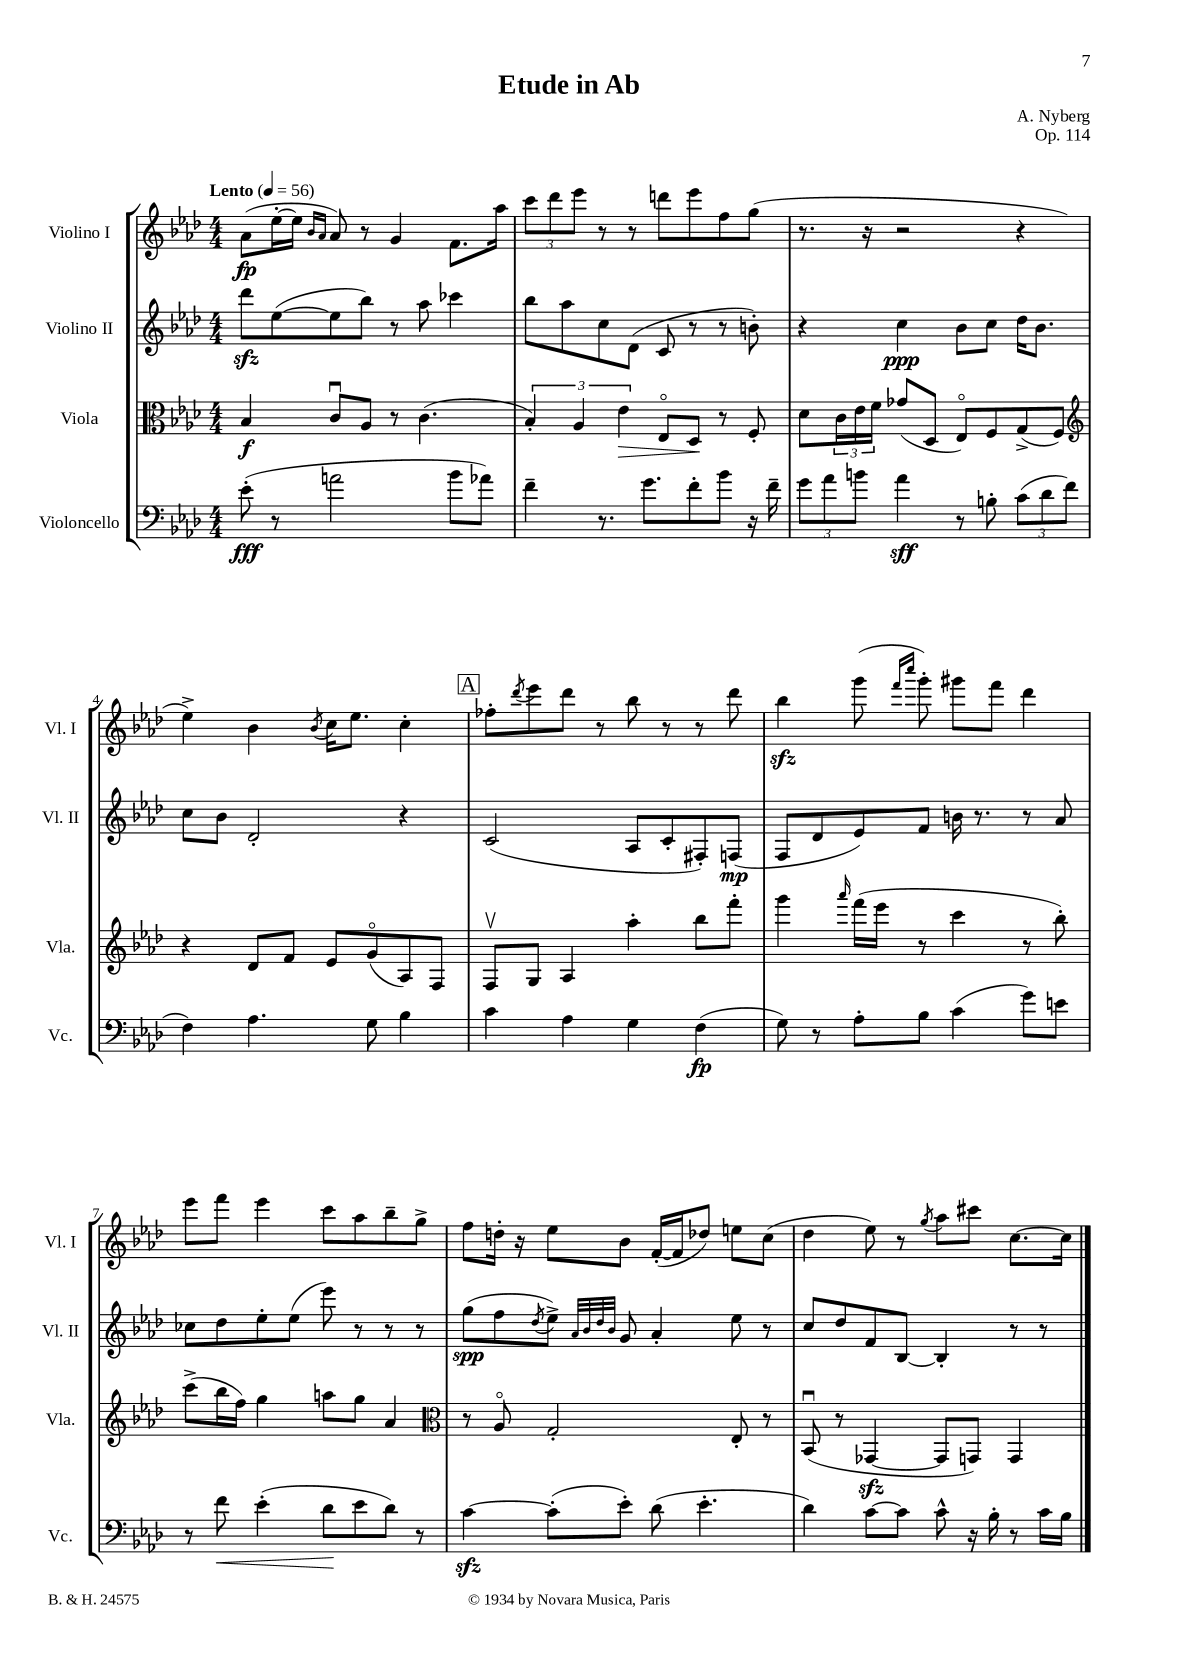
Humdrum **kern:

**kern	**kern	**kern	**kern
*staff4	*staff3	*staff2	*staff1
*clefF4	*clefC3	*clefG2	*clefG2
*k[b-e-a-d-]	*k[b-e-a-d-]	*k[b-e-a-d-]	*k[b-e-a-d-]
*M4/4	*M4/4	*M4/4	*M4/4
*MM56	*MM56	*MM56	*MM56
(8e-'	4B-	8ddd-	(8a-
8r	.	([8ee-	[16ee-'
.	.	.	16ee-]
.	.	.	16qqb-
.	.	.	16qqa-
2a	8cu	8ee-]	8a-)
.	8A-	8bb-)	8r
.	8r	8r	4g
.	(4.c	8aa-	.
8b-	.	4ccc-	8.f
8a-)	.	.	.
.	.	.	16aa-
=	=	=	=
4f~	6B-')	8bb-	12ccc
.	.	.	12ddd-
.	.	8aa-	.
.	6A-	.	12eee-
8.r	.	8cc	8r
.	6e-	.	.
.	.	(8d-	8r
8.g	.	.	.
.	8E-o	8c	8ddd
8f'	8D-	8r	8eee-
8b-	8r	8r	8ff
16r	8F'	8b')	(8gg
16f~	.	.	.
=	=	=	=
12g	8d-	4r	8.r
12a-	.	.	.
.	24c	.	.
12b	24e-	.	.
.	.	.	16r
.	24f	.	.
4a-	(8g-	4cc	2r
.	8D-	.	.
8r	8E-o)	8b-	.
8B'	8F	8cc	.
(12c	(8G^	16dd-	4r
.	.	8.b-	.
12d-	.	.	.
.	8F)	.	.
12f	.	.	.
=	=	=	=
*	*clefG2	*	*
4F)	4r	8cc	4ee-^)
.	.	8b-	.
4.A-	8d-	2d-'	4b-
.	8f	.	.
.	.	.	8qb-
.	8e-	.	16cc
.	.	.	8.ee-
8G	(8go	.	.
4B-	8A-)	4r	4cc'
.	8F	.	.
=	=	=	=
4c	8Fv	(2c	8ff-'
.	.	.	8qddd-
.	8G	.	8eee-
4A-	4A-	.	8ddd-
.	.	.	8r
4G	4aa-'	8A-	8bb-
.	.	8c'	8r
(4F	8bb-	8F#')	8r
.	8fff'	(8F	8ddd-
=	=	=	=
8G)	4ggg	8F	4bb-
8r	.	8d-	.
.	16qqaaa-	.	.
8A-'	(16fff	8e-)	(8ggg
.	16eee-	.	.
.	.	.	16qqfff
.	.	.	16qqcccc
8B-	8r	8f	8ggg')
(4c	4ccc	16b	8ggg#
.	.	8.r	.
.	.	.	8fff
8g)	8r	8r	4ddd-
8e	8bb-')	8a-	.
=	=	=	=
8r	(8ccc^	8cc-	8eee-
8f	16bb-	8dd-	8fff
.	16ff)	.	.
(4e-'	4gg	8ee-'	4eee-
.	.	(8ee-	.
8d-	8aa	8eee-)	8ccc
8e-	8gg	8r	8aa-
8d-)	4a-	8r	8bb-~
8r	.	8r	8gg^
=	=	=	=
*	*clefC3	*	*
[4c	8r	(8gg	8ff
.	8A-o	8ff	16dd'
.	.	.	16r
.	.	8qdd-	.
(8c']	2G'	8ee-^)	8ee-
.	.	32qqa-	.
.	.	32qqb-	.
.	.	32qqdd-	.
.	.	32qqb-	.
8e-')	.	8g	8b-
(8d-	.	4a-'	([16f'
.	.	.	16f]
4.e-'	.	.	8dd-)
.	8E-'	8ee-	8ee
.	8r	8r	(8cc
=	=	=	=
4d-)	(8BB-u	8cc	4dd-
.	8r	8dd-	.
[8c	[4GG-	8f	8ee-)
8c]	.	[8B-	8r
.	.	.	8qgg
8c^^	8GG-]	4B-']	8aa-
16r	8GG)	.	8ccc#
16B-'	.	.	.
8r	4GG	8r	[8.cc
16c	.	8r	.
16B-	.	.	16cc]
==	==	==	==
*-	*-	*-	*-
